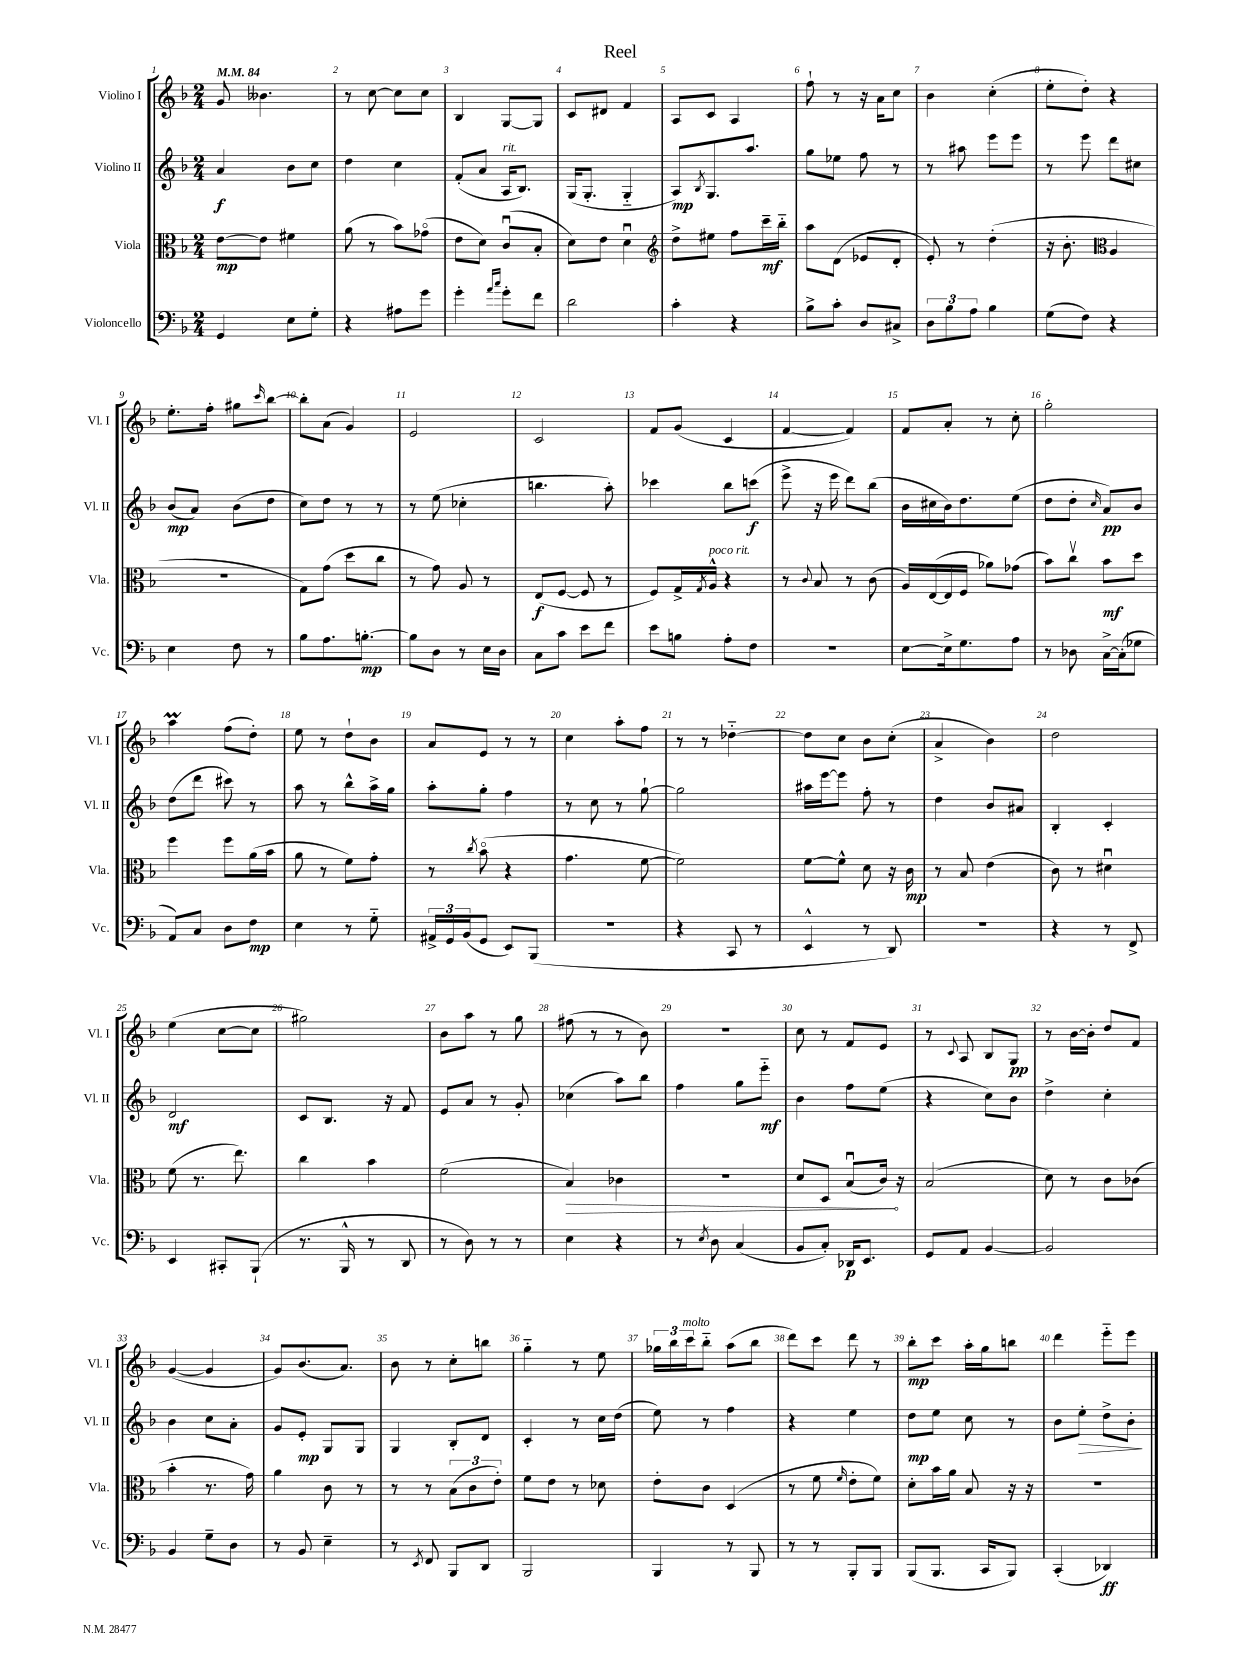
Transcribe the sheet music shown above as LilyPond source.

\header { title = "Reel" }
<<
\new StaffGroup <<
\new Staff = "s0" \with { instrumentName = "Violino I" shortInstrumentName = "Vl. I" } {
    \clef treble \key f \major \numericTimeSignature \time 2/4 \tempo 4 = 84
    g'8 beses'4. |
    r8 c''8~ c''8 c''8 |
    bes4 g8~ g8 |
    c'8 dis'8 f'4 |
    a8 c'8 a4 |
    f''8-! r8 r16 a'16 c''8 |
    bes'4 c''4-.( |
    e''8-. d''8-.) r4 |
    e''8.-. f''16-. gis''8 \grace { c'''16 } bes''8~ |
    bes''8-. a'8( g'4) |
    e'2 |
    c'2 |
    f'8 g'8( c'4 |
    f'4~ f'4) |
    f'8 a'8-. r8 c''8-. |
    g''2-. |
    a''4\prall f''8( d''8-.) |
    e''8 r8 d''8-! bes'8 |
    a'8 e'8 r8 r8 |
    c''4 a''8-. f''8 |
    r8 r8 des''4~-_ |
    des''8 c''8 bes'8 c''8-.( |
    a'4-> bes'4) |
    d''2 |
    e''4( c''8~ c''8 |
    gis''2) |
    bes'8 a''8 r8 g''8 |
    fis''8( r8 r8 bes'8) |
    r2 |
    c''8 r8 f'8 e'8 |
    r8 \appoggiatura { c'8 } a8 bes8 g8\pp |
    r8 bes'16~ bes'16-. d''8 f'8 |
    g'4~( g'4 |
    g'8) bes'8.( a'8.) |
    bes'8 r8 c''8-. b''8 |
    g''4-_ r8 e''8 |
    \tuplet 3/2 { ges''16 bes''16 c'''16^\markup { \italic "molto" } } bes''8-_ a''8( bes''8 |
    d'''8) c'''8 d'''8 r8 |
    bes''8-.\mp c'''8 a''16-. g''16 b''8 |
    d'''4 e'''8-_ e'''8 \bar "|." |
}
\new Staff = "s1" \with { instrumentName = "Violino II" shortInstrumentName = "Vl. II" } {
    \clef treble \key f \major \numericTimeSignature \time 2/4
    a'4\f bes'8 c''8 |
    d''4 c''4 |
    f'8-.( a'8 a16^\markup { \italic "rit." } bes8.) |
    g16( g8.-. g4-_ |
    a8\mp) \acciaccatura { bes8 } g8. a''8. |
    g''8 ees''8 f''8 r8 |
    r8 ais''8 e'''8 e'''8 |
    r8 e'''8 d'''8 cis''8 |
    bes'8\mp( a'8) bes'8( d''8 |
    c''8) d''8 r8 r8 |
    r8 e''8( ces''4-. |
    b''4. a''8-.) |
    ces'''4 bes''8 c'''8\f( |
    e'''8-> r16 e'''16 d'''8) bes''8( |
    bes'16 cis''16 bes'16) d''8. e''8( |
    d''8 d''8-. \grace { c''16 } a'8\pp) bes'8 |
    d''8( d'''8 cis'''8) r8 |
    a''8 r8 bes''8-^ a''16-> g''16 |
    a''8-. g''8-. f''4 |
    r8 c''8 r8 g''8~-! |
    g''2 |
    ais''16 e'''16~ e'''8 f''8-. r8 |
    d''4 bes'8 ais'8 |
    bes4-. c'4-. |
    d'2\mf |
    c'8 bes8. r16 f'8 |
    e'8 a'8 r8 g'8-. |
    ces''4( a''8) bes''8 |
    f''4 g''8 e'''8-_\mf |
    bes'4 f''8 e''8( |
    r4 c''8) bes'8 |
    d''4-> c''4-. |
    bes'4 c''8 a'8-. |
    g'8 e'8-.\mp g8 g8 |
    g4 bes8-. d'8 |
    c'4-. r8 c''16 d''16( |
    e''8) r8 f''4 |
    r4 e''4 |
    d''8\mp e''8 c''8 r8 |
    bes'8 e''8-.\> d''8-> bes'8-.\! \bar "|." |
}
\new Staff = "s2" \with { instrumentName = "Viola" shortInstrumentName = "Vla." } {
    \clef alto \key f \major \numericTimeSignature \time 2/4
    e'8~\mp e'8 fis'4 |
    a'8( r8 bes'8) ges'8\flageolet( |
    e'8 d'8) c'8\downbow( bes8-. |
    d'8) e'8 d'4\downbow |
    \clef treble d''8-> eis''8 f''8 c'''16--\mf bes''16-_ |
    a''8 d'8( ees'8 d'8-. |
    e'8-.) r8 d''4-.( |
    r16 bes'8.-. \clef alto a4 |
    r2 |
    g8) g'8( d''8 c''8 |
    r8 g'8) a8 r8 |
    e8\f( f8~ f8 r8 |
    f8) g16-> \acciaccatura { g8 } a16-^^\markup { \italic "poco rit." } r4 |
    r8 \appoggiatura { c'8 } bes8 r8 c'8( |
    a16) e16~( e16 f16 aes'8) ges'8( |
    bes'8) c''8\upbow bes'8\mf d''8 |
    f''4 f''8 a'16( bes'16 |
    a'8 r8 f'8) g'8-. |
    r8 \acciaccatura { c''8 } bes'8\flageolet( r4 |
    g'4. f'8~ |
    f'2) |
    f'8~ f'8-^ d'8 r16 c'16\mp |
    r8 bes8 e'4( |
    c'8) r8 dis'4\downbow |
    f'8( r8. e''8.) |
    c''4 bes'4 |
    f'2( |
    \once \override Hairpin.circled-tip = ##t bes4\>) ces'4 |
    R2 |
    d'8 d8 bes8\downbow( c'16\!) r16 |
    bes2( |
    d'8) r8 c'8 ces'8( |
    bes'4-. r8. g'16) |
    a'4 c'8 r8 |
    r8 r8 \tuplet 3/2 { bes8( c'8 e'8-.) } |
    f'8 e'8 r8 des'8 |
    e'8-. c'8 d4( |
    r8 f'8 \grace { f'16 } e'8-. f'8) |
    d'8-. bes'16 a'16 bes8 r16 r16 |
    R2 \bar "|." |
}
\new Staff = "s3" \with { instrumentName = "Violoncello" shortInstrumentName = "Vc." } {
    \clef bass \key f \major \numericTimeSignature \time 2/4
    g,4 e8 g8-. |
    r4 ais8 g'8 |
    g'4-. \grace { a'16 c''16 } g'8-. f'8 |
    d'2 |
    c'4-. r4 |
    bes8-> c'8-. d8 cis8-> |
    \tuplet 3/2 { d8 bes8 a8 } bes4 |
    g8( f8) r4 |
    e4 f8 r8 |
    bes8 a8. b8.~-.\mp |
    b8 d8 r8 e16 d16 |
    c8 c'8 e'8 f'8 |
    e'8 b8 a8-. f8 |
    r2 |
    e8~ e16-> g8. a8 |
    r8 des8 c16~-> c16-.( ges8 |
    a,8) c8 d8 f8\mp |
    e4 r8 g8-_ |
    \tuplet 3/2 { ais,16-> g,16 bes,16( } g,8 e,8) bes,,8( |
    r2 |
    r4 c,8 r8 |
    e,4-^ r8 d,8) |
    R2 |
    r4 r8 f,8-> |
    e,4 cis,8-. bes,,8-!( |
    r8. bes,,16-^ r8 d,8 |
    r8 d8) r8 r8 |
    e4 r4 |
    r8 \acciaccatura { e8 } d8 c4( |
    bes,8 c8-.) des,16\p e,8. |
    g,8 a,8 bes,4~ |
    bes,2 |
    bes,4 g8-- d8 |
    r8 bes,8 e4-- |
    r8 \acciaccatura { e,8 } f,8 bes,,8 d,8 |
    bes,,2 |
    bes,,4 r8 bes,,8 |
    r8 r8 bes,,8-. bes,,8 |
    bes,,8( bes,,8. c,16 bes,,8) |
    c,4-.( des,4\ff) \bar "|." |
}
>>
>>
\layout { \context { \Score \override BarNumber.break-visibility = ##(#f #t #t) barNumberVisibility = #all-bar-numbers-visible } }
